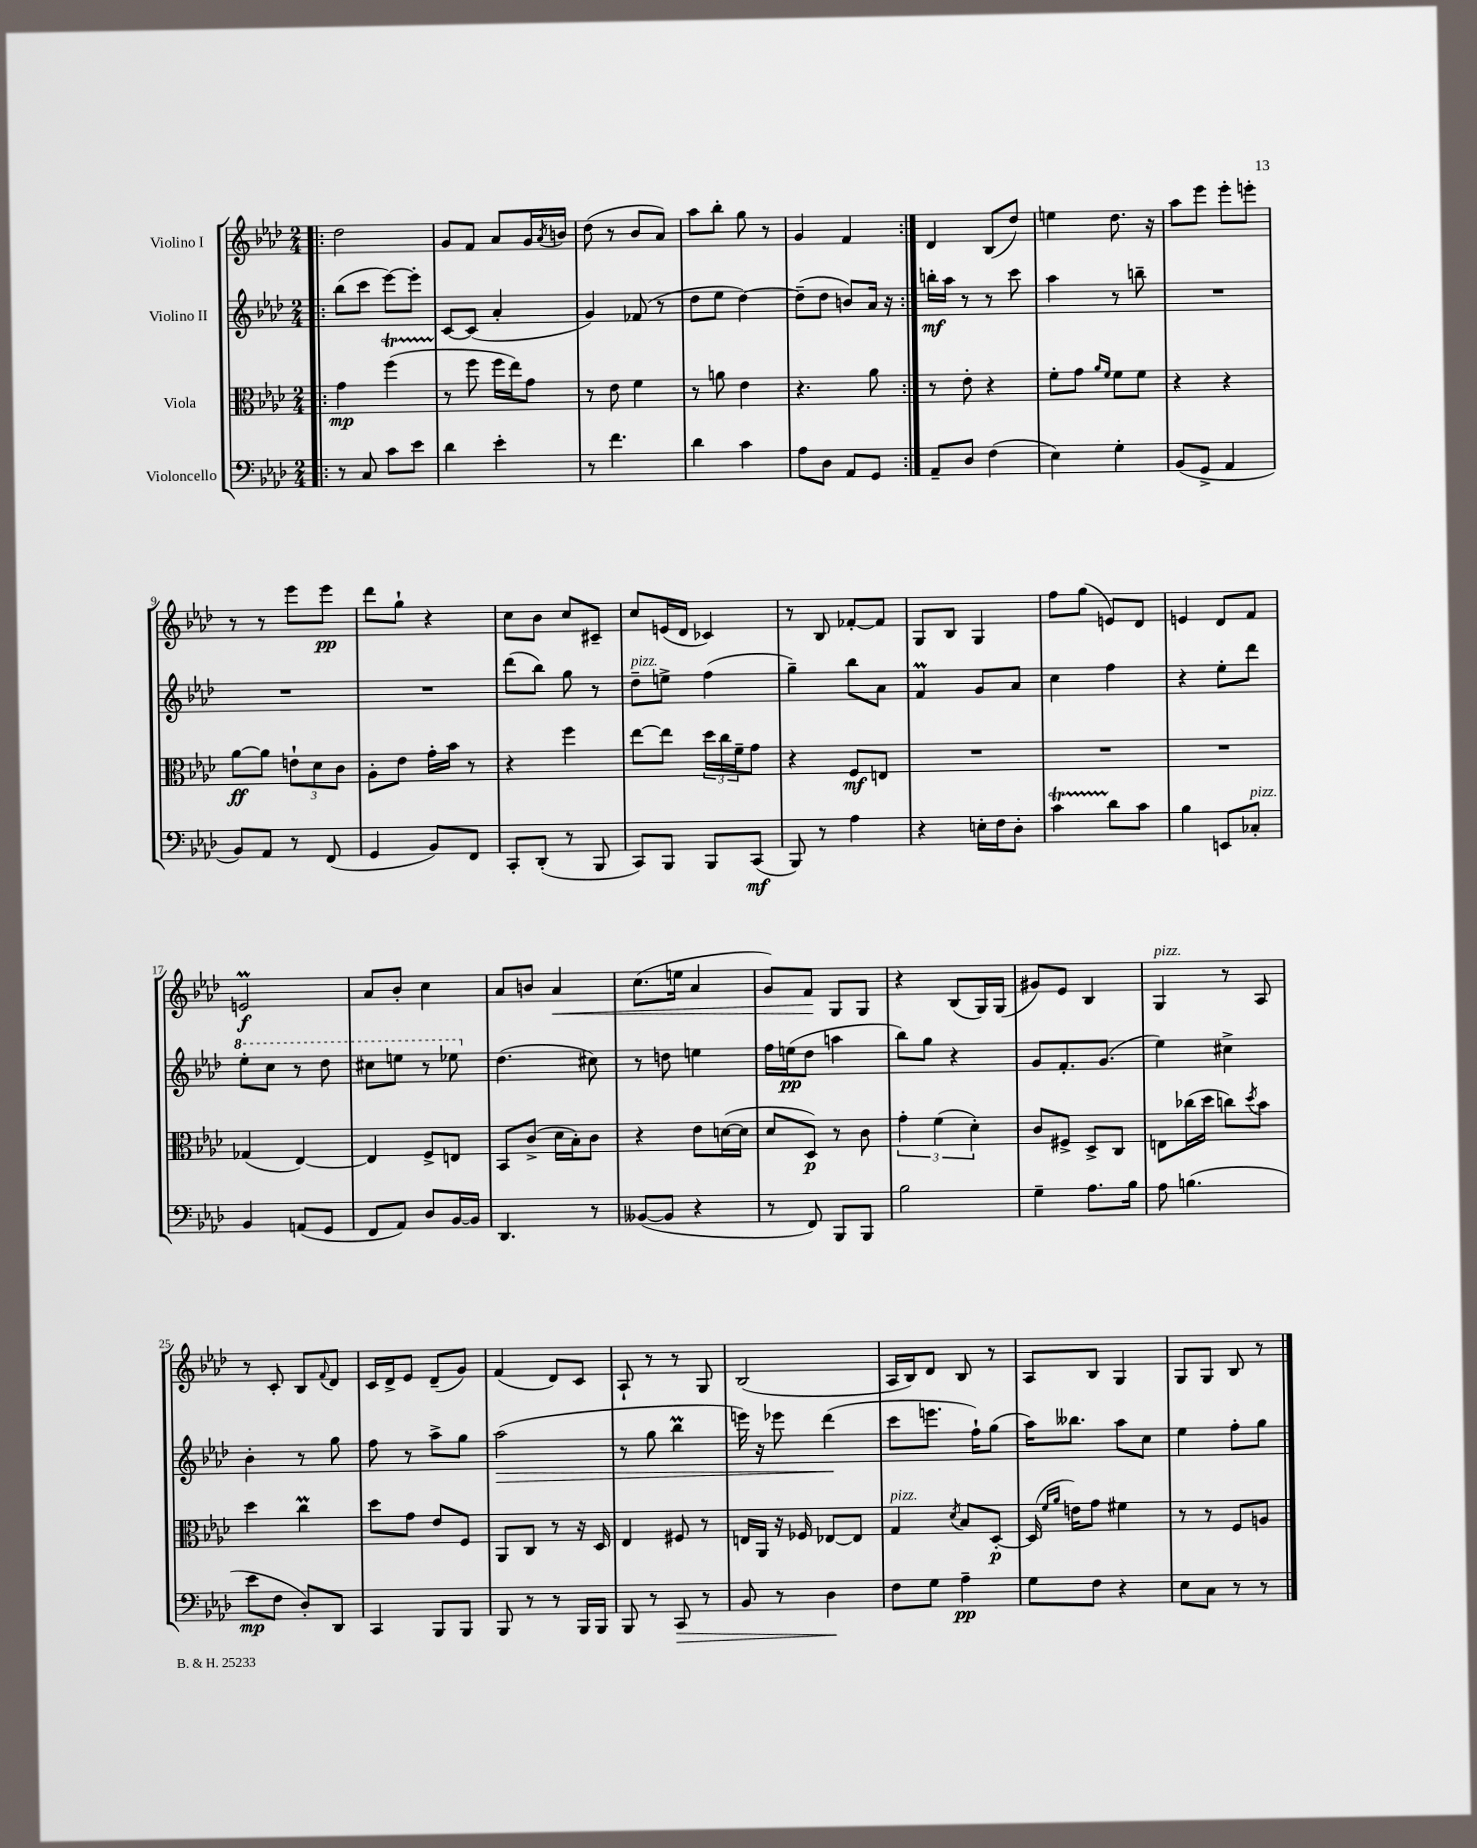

**kern	**kern	**kern	**kern
*staff4	*staff3	*staff2	*staff1
*clefF4	*clefC3	*clefG2	*clefG2
*k[b-e-a-d-]	*k[b-e-a-d-]	*k[b-e-a-d-]	*k[b-e-a-d-]
*M2/4	*M2/4	*M2/4	*M2/4
=!|:	=!|:	=!|:	=!|:
8r	4g	(8bb-	2dd-
8C	.	8ccc	.
8c	(4ff	[8eee-)	.
8e-	.	8eee-']	.
=	=	=	=
4d-	8r	[8c	8g
.	8ff	(8c]	8f
4e-'	16ff	4a-'	8a-
.	16ee-)	.	.
.	8g	.	16g
.	.	.	8qa-
.	.	.	16b
=	=	=	=
8r	8r	4g)	(8dd-
4.f	8e-	.	8r
.	4f	(8f-	8b-
.	.	8r	8a-)
=	=	=	=
4d-	8r	8dd-	8aa-
.	8a	8ee-	8bb-'
4c	4e-	[4dd-)	8gg
.	.	.	8r
=	=	=	=
8A-	4.r	(8dd-~]	4g
8D-	.	8dd-	.
8AA-	.	8b)	4f
8GG	8a-	16a-	.
.	.	16r	.
=:|!	=:|!	=:|!	=:|!
8AA-~	8r	16bb'	4d-
.	.	16aa-	.
8D-	8e-'	8r	.
(4F	4r	8r	(8B-
.	.	8ccc	8dd-)
=	=	=	=
4E-)	8f'	4aa-	4ee
.	8g	.	.
.	16qqa-	.	.
.	16qqf	.	.
4G'	8f	8r	8.dd-
.	8f	8bb~	.
.	.	.	16r
=	=	=	=
(8BB-	4r	2r	8aa-
8GG^	.	.	8eee-
4AA-	4r	.	8eee-'
.	.	.	8eee'
=	=	=	=
8BB-)	[8a-	2r	8r
8AA-	8a-]	.	8r
8r	12e`	.	8eee-
.	12d-	.	.
(8FF	.	.	8eee-
.	12c	.	.
=	=	=	=
4GG	8A-'	2r	8ddd-
.	8e-	.	8gg`
8BB-)	16g'	.	4r
.	16b-	.	.
8FF	8r	.	.
=	=	=	=
8CC'	4r	(8ddd-	8cc
(8DD-'	.	8bb-)	8b-
8r	4ff	8gg	8cc
8BBB-	.	8r	8c#~
=	=	=	=
8CC)	[8ee-	8dd-~	8cc
8BBB-	8ee-]	8ee^	(16e
.	.	.	16d-
8BBB-	24dd-	(4ff	4c-)
.	24cc	.	.
.	24f~	.	.
(8CC	8g	.	.
=	=	=	=
8BBB-)	4r	4gg~)	8r
8r	.	.	8B-
4A-	8F	8bb-	[8f-'
.	8E	8a-	8f-]
=	=	=	=
4r	2r	4f	8G
.	.	.	8B-
16E'	.	8g	4G
16F	.	.	.
8D-'	.	8a-	.
=	=	=	=
4c	2r	4cc	8ff
.	.	.	(8gg
8d-	.	4ff	8e)
8c	.	.	8d-
=	=	=	=
4B-	2r	4r	4e
8EE	.	8ee-'	8d-
8C-'	.	8ddd-	8f
=	=	=	=
4BB-	(4G-	8eee-'	2e
.	.	8ccc	.
(8AA	[4E-)	8r	.
8GG	.	8ddd-	.
=	=	=	=
8FF	4E-]	8ccc#	8a-
8AA-)	.	8eee	8b-'
8D-	8F^	8r	4cc
[16BB-	8E	8eee-	.
16BB-]	.	.	.
=	=	=	=
4.DD-	8BB-	(4.dd-	8a-
.	(8c^	.	8b
.	16d-	.	4a-
.	16B-')	.	.
8r	8c	8cc#)	.
=	=	=	=
([8BB--	4r	8r	(8.cc
8BB--]	.	8dd	.
.	.	.	16ee
4r	8e-	4ee	4a-
.	([16d	.	.
.	16d]	.	.
=	=	=	=
8r	8d-	16ff	8g)
.	.	(16ee	.
8FF)	8D-)	8dd-	8f
8BBB-	8r	4aa	8G
8BBB-	8c	.	8G
=	=	=	=
2B-	6g'	8bb-)	4r
.	.	8gg	.
.	(6f	.	.
.	.	4r	(8B-
.	6d-')	.	.
.	.	.	16G)
.	.	.	(16G
=	=	=	=
4G~	8c	8g	8g#)
.	8F#^	8.f'	8e-
8.A-	8D-^	.	4B-
.	.	(8.g	.
.	8C	.	.
16B-	.	.	.
=	=	=	=
8A-	8E	4ee-)	4G
(4.B	(16cc-	.	.
.	16dd-	.	.
.	8cc)	4cc#^	8r
.	8qdd-	.	.
.	8b-	.	8A-
=	=	=	=
8e-	4dd-	4b-'	8r
8F	.	.	8c'
8D-')	4cc	8r	8B-
.	.	.	8qqf
8DD-	.	8gg	8d-
=	=	=	=
4CC	8dd-	8ff	16c
.	.	.	16d-^
.	8g	8r	8e-
8BBB-	8e-	8aa-^	(8d-~
8BBB-	8F	8gg	8g)
=	=	=	=
8BBB-	8AA-	(2aa-	(4f
8r	8C	.	.
8r	8r	.	8d-)
16BBB-	16r	.	8c
16BBB-	16D-	.	.
=	=	=	=
8BBB-	4E-	8r	8A-`
8r	.	8gg	8r
8CC	8F#	4bb-	8r
8r	8r	.	8G
=	=	=	=
8BB-	16E	16eee)	(2B-
.	16AA-	16r	.
8r	16r	8eee-	.
.	16F-	.	.
4D-	[8E-	(4ddd-	.
.	8E-]	.	.
=	=	=	=
8F	4G	8ccc	16A-
.	.	.	16B-)
8G	.	8.eee	8d-
.	8qd-	.	.
4A-~	8B-	.	8B-
.	.	16ff`)	.
.	[8D-'	(8gg	8r
=	=	=	=
8G	(16D-]	16aa-)	8A-
.	16qqf	.	.
.	16qqa-	.	.
.	16e)	8.bb--	.
8F	8g	.	8B-
4r	4f#	8aa-	4G
.	.	8cc	.
=	=	=	=
8E-	8r	4ee-	8G
8C	8r	.	8G
8r	8F	8ff'	8B-
8r	8A	8gg	8r
==	==	==	==
*-	*-	*-	*-
